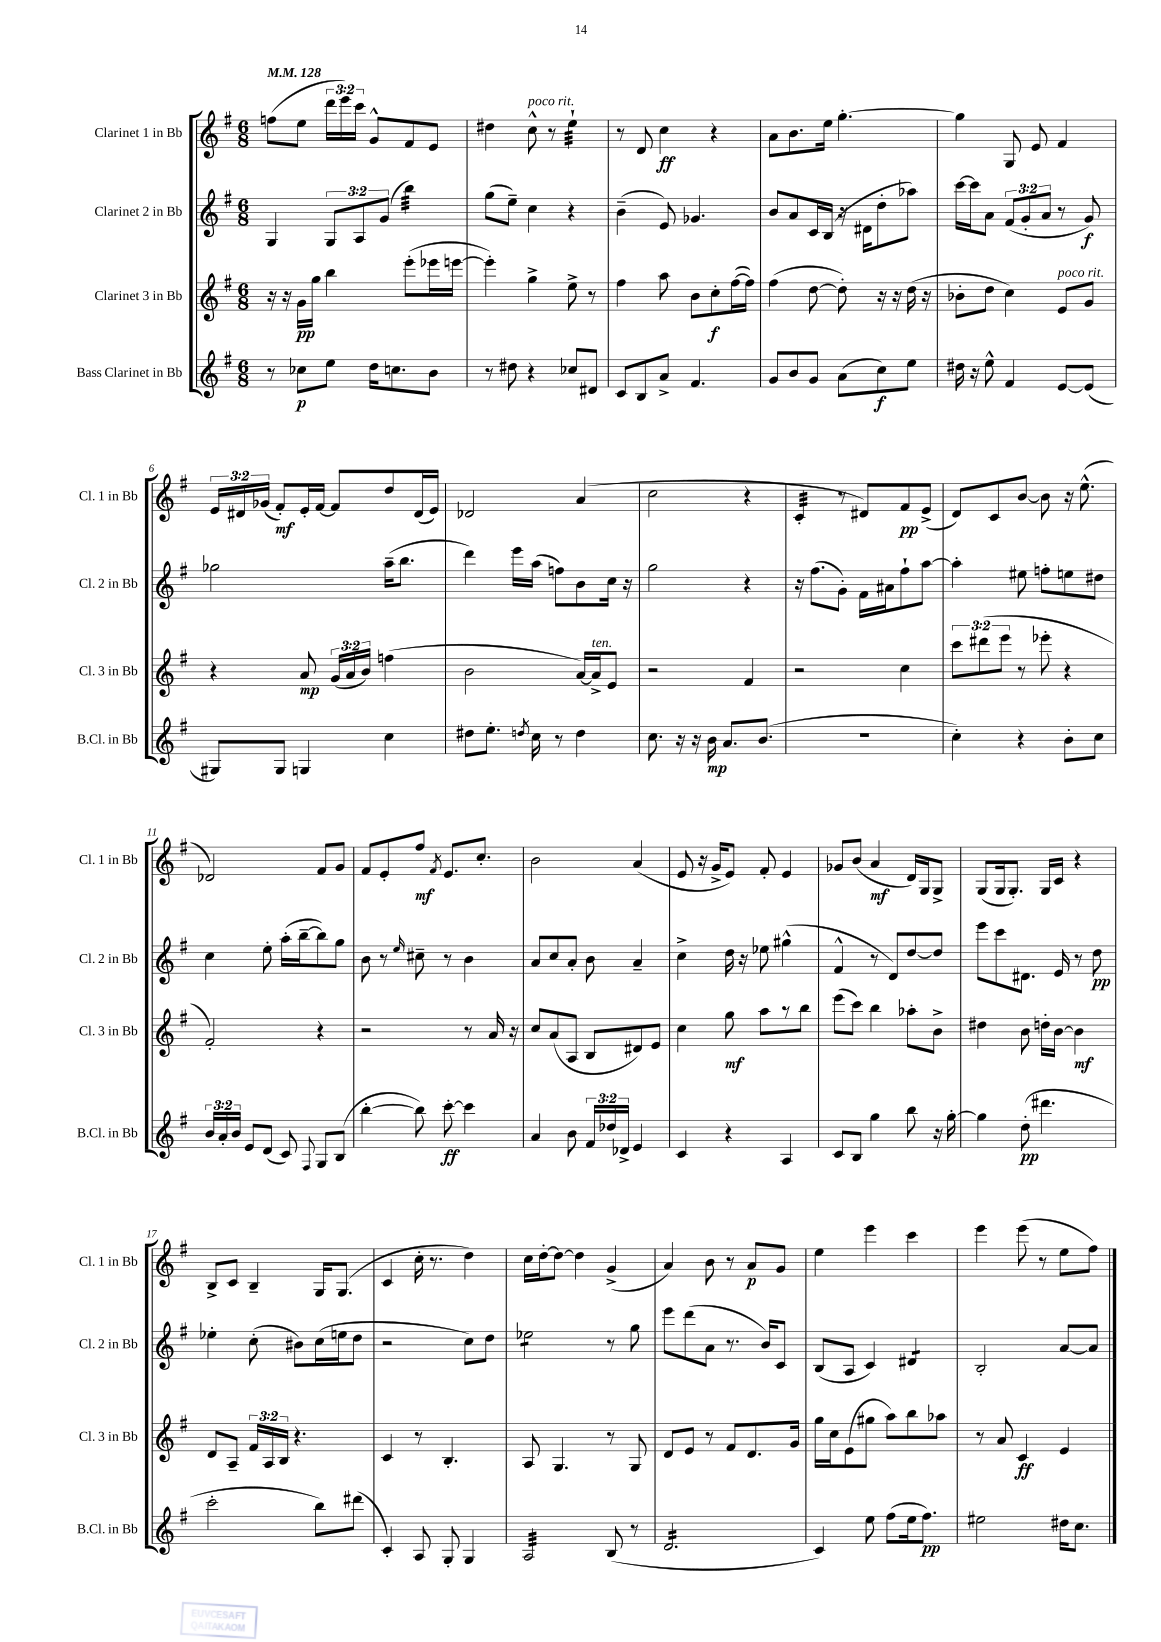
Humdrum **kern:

**kern	**kern	**kern	**kern
*staff4	*staff3	*staff2	*staff1
*clefG2	*clefG2	*clefG2	*clefG2
*k[f#]	*k[f#]	*k[f#]	*k[f#]
*M6/8	*M6/8	*M6/8	*M6/8
*MM128	*MM128	*MM128	*MM128
8r	16r	4G	(8ff
.	16r	.	.
8cc-	16g	.	8ee
.	16gg	.	.
8ee	4bb	12G	24ddd
.	.	.	24eee)
.	.	12A	24ccc
16dd	.	.	8g^^
.	.	(12g	.
8.cc	.	.	.
.	(8eee'	4bb)	8f#
8b	16eee-	.	8e
.	[16eee	.	.
=	=	=	=
8r	4eee'])	(8gg	4dd#
8dd#	.	8ee~)	.
4r	4gg^	4cc	8cc^^
.	.	.	8r
8cc-	8ee^	4r	4ee`
8d#	8r	.	.
=	=	=	=
8c	4ff#	(4b~	8r
8B	.	.	8d
8a^	8aa	8e)	4cc
4.f#	8b	4.g-	.
.	8cc'	.	4r
.	([16ff#	.	.
.	16ff#])	.	.
=	=	=	=
8g	(4ff#	8b	8a
8b	.	8a	8.b
8g	[8dd	16c	.
.	.	(16B	16ee
(8a	8dd'])	16r	[4.gg'
.	.	16d#	.
8cc)	16r	8dd'	.
.	16r	.	.
8ee	(16dd	8aa-)	.
.	16r	.	.
=	=	=	=
16dd#	8b-'	[16ccc	4gg]
16r	.	16ccc]	.
8ee^^	8dd	8a	.
4f#	4cc)	(12f#	8G
.	.	12g'	.
.	.	.	8e
.	.	12a	.
[8e	8e	8r	4f#
(8e]	8g	8g)	.
=	=	=	=
8G#)	4r	2gg-	24e
.	.	.	24d#
.	.	.	(24g-
8G#	.	.	8f#')
4G	8a	.	16e'
.	.	.	[16f#
.	(24g	.	8f#]
.	24a	.	.
.	24b)	.	.
4cc	(4ff	(16aa~	8dd
.	.	8.bb	.
.	.	.	(16d#
.	.	.	16e)
=	=	=	=
8dd#	2b	4ddd)	2d-
8.ee'	.	.	.
.	.	16eee	.
8qdd	.	.	.
16cc	.	(16aa	.
8r	.	8ff)	.
4dd	[16a)	8b	(4a
.	16a^]	.	.
.	8e	16cc	.
.	.	16r	.
=	=	=	=
8.cc	2r	2gg	2cc
16r	.	.	.
16r	.	.	.
16b	.	.	.
8.a	.	.	.
.	4f#	4r	4r
(8.b	.	.	.
=	=	=	=
2.r	2r	16r	4c'
.	.	(8.ff#	.
.	.	8g')	8r
.	.	16f#	8d#)
.	.	16a#	.
.	4cc	8ff#`	8f#
.	.	[8aa	(8e^
=	=	=	=
4cc')	12ccc	4aa']	8d)
.	(12ddd#	.	.
.	.	.	8c
.	12eee	.	.
4r	8r	8ee#	[8b
.	8eee-'	8ff'	8b]
8b'	4r	8ee	16r
.	.	.	(8.ee^^
8cc	.	8dd#	.
=	=	=	=
24b	2f#')	4cc	2d-)
24a'	.	.	.
24b	.	.	.
8e	.	.	.
(8d	.	8ee'	.
8c)	.	(16aa'	.
.	.	[16bb~	.
8qqF#	.	.	.
8G	4r	8bb])	8f#
(8B	.	8gg	8g
=	=	=	=
[4bb'	2r	8b	8f#
.	.	8r	8e'
.	.	16qqee	.
8bb])	.	8cc#~	8ff#
.	.	.	8qf#
[8ccc'	.	8r	8.e
4ccc]	8r	4b	.
.	.	.	8.cc'
.	16a	.	.
.	16r	.	.
=	=	=	=
4a	8cc	8a	2b
.	(8a	8cc	.
8b	8A	8a'	.
24f#	8B	8b	.
24dd-	.	.	.
24d-^	.	.	.
4e	8d#)	4a~	(4a
.	8e	.	.
=	=	=	=
4c	4cc	4cc^	8e
.	.	.	16r
.	.	.	16g^
4r	8gg	16dd	8e)
.	.	16r	.
.	8aa	8ee-	8f#'
4A	8r	(4gg#^^	4e
.	8bb	.	.
=	=	=	=
8c	(8eee	4f#^^	8g-
8B	8ccc)	.	(8b
4gg	4bb	8r	4a
.	.	8d)	.
8bb	8aa-'	[8dd	16d)
.	.	.	16G
16r	8b^	8dd]	8G^
[16gg'	.	.	.
=	=	=	=
4gg]	4dd#	8eee	(8G
.	.	8ccc	16G
.	.	.	8.G')
(8dd'	8b	8.d#	.
4.ddd#	16dd'	.	16G
.	[16b	16e	16c
.	4b]	8r	4r
.	.	8dd	.
=	=	=	=
2ccc'	8d	4ee-'	8B^
.	8A~	.	8c
.	24f#	(8cc'	4B~
.	24A	.	.
.	24B	.	.
.	4.r	8b#)	.
8bb)	.	(16cc	16G
.	.	16ee	(8.G
(8ddd#	.	8dd	.
=	=	=	=
4c')	4c	2r	4c
8A	8r	.	16cc'
.	.	.	8.r
8G'	4.B'	.	.
4G	.	8cc)	4dd)
.	.	8dd	.
=	=	=	=
2A	8A	2ee-	16cc
.	.	.	[16dd'
.	4.G	.	8dd_
.	.	.	4dd]
(8B	8r	8r	(4g^
8r	8G	8gg	.
=	=	=	=
2.d	8d	8eee	4a)
.	8e	(8ddd	.
.	8r	8a	8b
.	8f#	8.r	8r
.	8.d	.	8a
.	.	16b)	.
.	.	8c	8g
.	16g	.	.
=	=	=	=
4c)	16gg	(8B	4ee
.	16cc	.	.
.	(8e	8A	.
8ee	8gg#	4c)	4eee
(8ff#	8aa)	.	.
16ee	8bb	4d#	4ccc
8.ff#)	.	.	.
.	8aa-	.	.
=	=	=	=
2ee#	8r	2B'	4eee
.	8a	.	.
.	4c	.	(8eee
.	.	.	8r
16dd#	4e	[8a	8ee
8.cc	.	.	.
.	.	8a]	8ff#)
==	==	==	==
*-	*-	*-	*-
